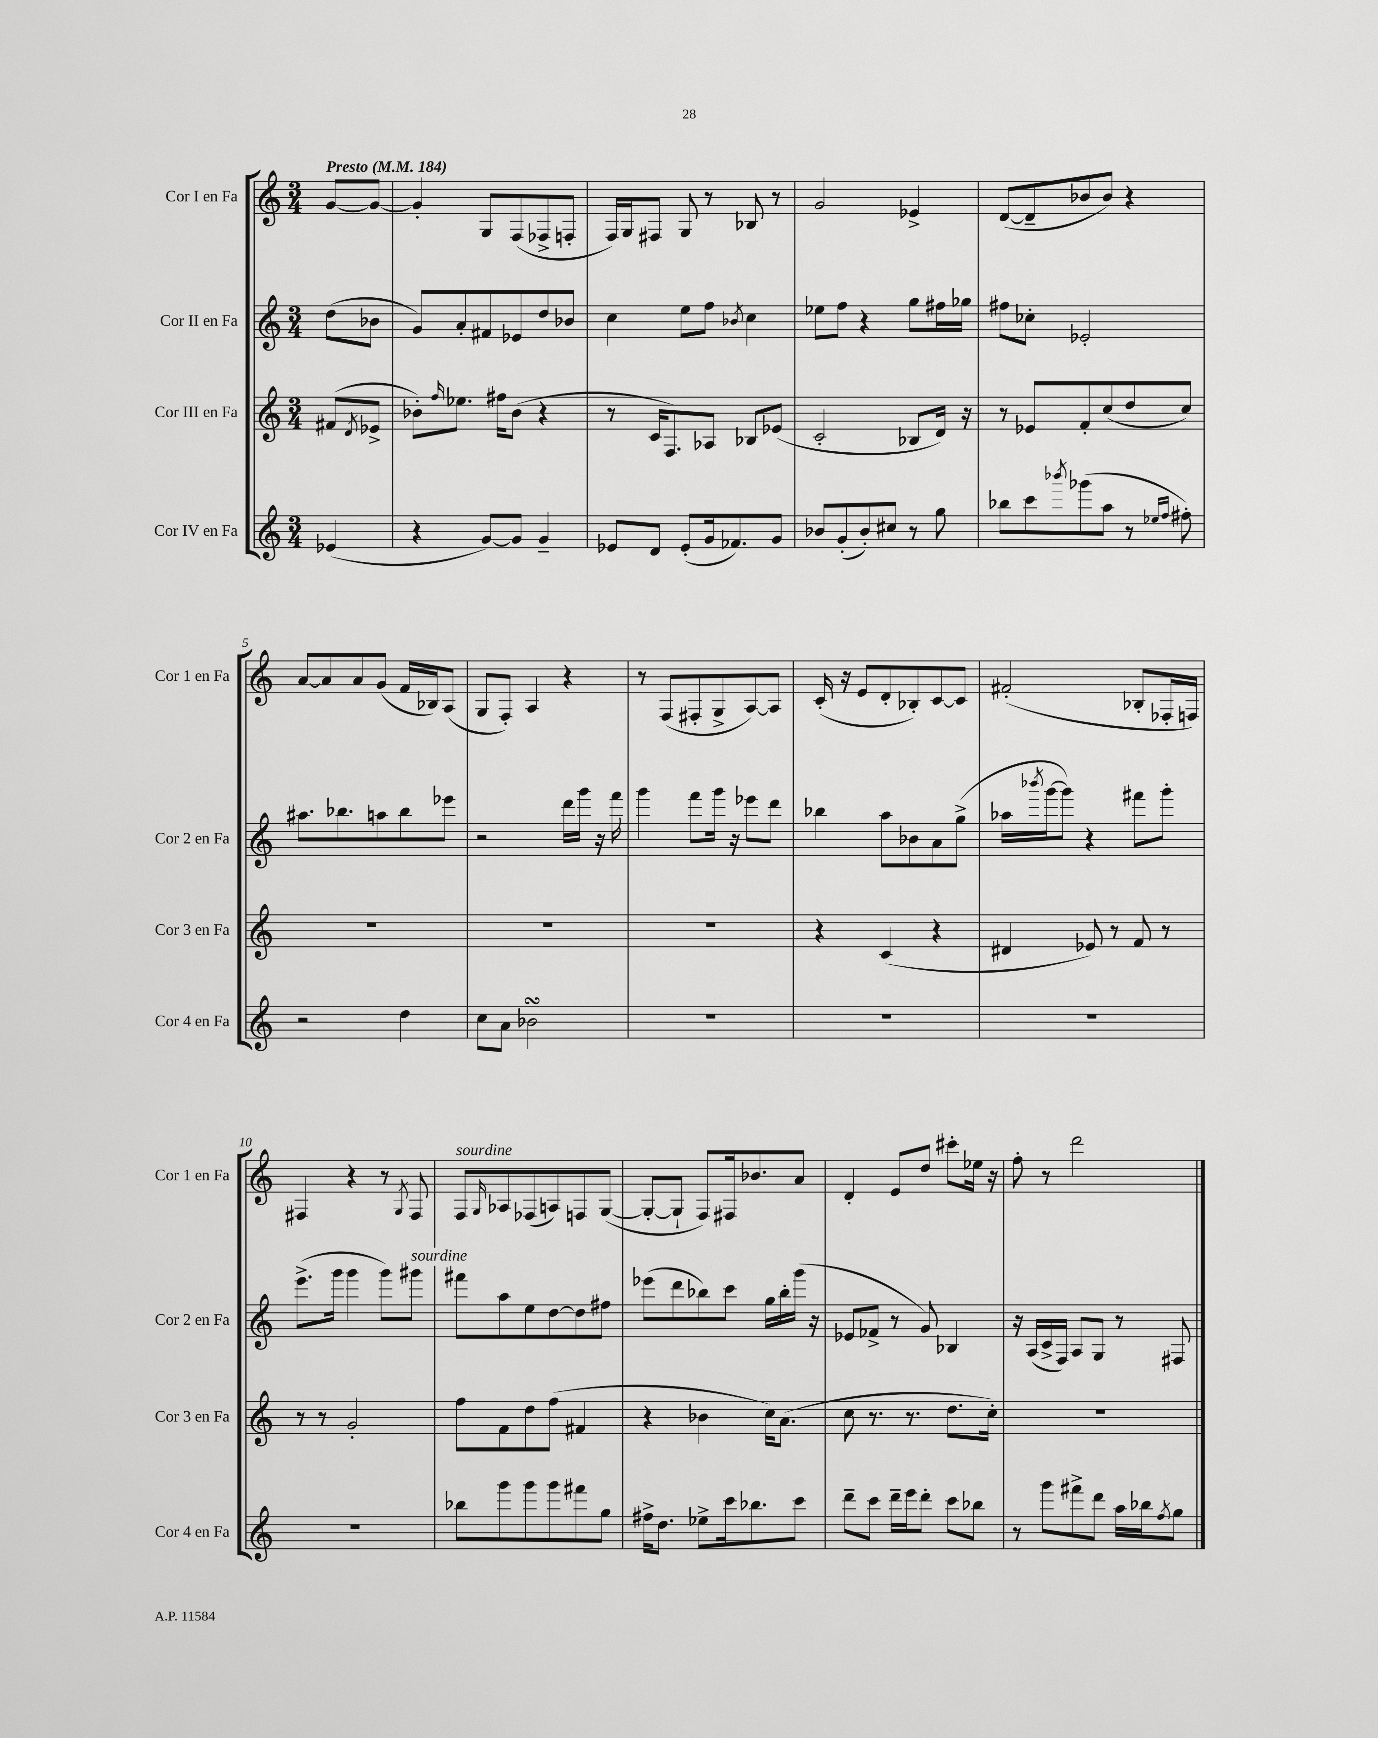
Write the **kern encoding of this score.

**kern	**kern	**kern	**kern
*staff4	*staff3	*staff2	*staff1
*clefG2	*clefG2	*clefG2	*clefG2
*k[]	*k[]	*k[]	*k[]
*M3/4	*M3/4	*M3/4	*M3/4
*MM184	*MM184	*MM184	*MM184
(4e-	(8f#	(8dd	[8g
.	8qd	.	.
.	8e-^	8b-	8g_
=	=	=	=
4r	8b-')	8g)	4g']
.	16qqff	.	.
.	8.ee-	8a'	.
[8g)	.	8f#	8G
.	16ff#	.	.
8g]	(8b-	8e-	(8F
4g~	4r	8dd	8F-^
.	.	8b-	8F'
=	=	=	=
8e-	8r	4cc	16F)
.	.	.	16G
8d	16c	.	8F#
.	8.F)	.	.
(8e-'	.	8ee	8G
16g	8A-	8ff	8r
8.f-)	.	.	.
.	.	8qb-	.
.	8B-	4cc	8B-
8g	(8e-	.	8r
=	=	=	=
8b-	2c'	8ee-	2g
(8g'	.	8ff	.
8b-')	.	4r	.
8cc#	.	.	.
8r	8B-	8gg	4e-^
8gg	16d)	16ff#	.
.	16r	16gg-	.
=	=	=	=
8bb-	8r	8ff#	([8d
8ccc	8e-	8cc-'	8d~]
8qbbb-	.	.	.
(8ggg-	8f'	2e-'	8b-
8aa	(8cc	.	8b-)
8r	8dd	.	4r
16qqee-	.	.	.
16qqff	.	.	.
8ff#')	8cc)	.	.
=	=	=	=
2r	2.r	8.aa#	[8a
.	.	.	8a]
.	.	8.bb-	.
.	.	.	8a
.	.	8aa	(8g
4dd	.	8bb-	16f
.	.	.	16B-)
.	.	8eee-	(8A
=	=	=	=
8cc	2.r	2r	8G
8a	.	.	8F')
2b-	.	.	4A
.	.	16ddd	4r
.	.	16ggg	.
.	.	16r	.
.	.	16fff	.
=	=	=	=
2.r	2.r	4ggg	8r
.	.	.	(8F
.	.	8fff	8F#'
.	.	16ggg	8G^
.	.	16r	.
.	.	8eee-	[8A)
.	.	8ddd	8A]
=	=	=	=
2.r	4r	4bb-	(16c'
.	.	.	16r
.	.	.	8e
.	(4c	8aa	8d'
.	.	8b-	8B-')
.	4r	8a	[8c
.	.	(8gg^	8c]
=	=	=	=
2.r	4d#	16aa-	(2f#'
.	.	8qbbb-	.
.	.	[16ggg	.
.	.	8ggg])	.
.	8e-)	4r	.
.	8r	.	.
.	8f	8fff#	8B-'
.	8r	8ggg'	16F-'
.	.	.	16F)
=	=	=	=
2.r	8r	(8.eee^	4F#
.	8r	.	.
.	.	16ggg	.
.	2g'	4ggg	4r
.	.	8ggg)	8r
.	.	.	8qG
.	.	8ggg#	8F#
=	=	=	=
8bb-	8ff	8fff#	8F
.	.	.	16qqG
8ggg	8f	8aa	8A-
8ggg	8dd	8ee	(8F-
8ggg	(8ff	[8dd	8A)
8fff#	4f#	8dd]	8F
8gg	.	8ff#	([8G
=	=	=	=
16ff#^	4r	(8eee-	8G'_
8.dd	.	.	.
.	.	8ddd	8G`]
8ee-^	4b-	8bb-)	8F)
16ccc	.	8ccc	16F#
8.bb-	.	.	8.b-
.	16cc)	16gg	.
.	(8.a	16bb-'	.
8ccc	.	(16ggg	8a
.	.	16r	.
=	=	=	=
8ddd~	8cc	8e-	4d'
8ccc	8.r	8f-^	.
16ddd~	.	8r	8e
16eee	8.r	.	.
8ddd'	.	8g)	8dd
8ccc	8.dd	4B-	8ccc#'
8bb-	.	.	16ee-
.	16cc')	.	16r
=	=	=	=
8r	2.r	16r	8ff'
.	.	(16A	.
8ggg	.	16c^	8r
.	.	16F)	.
8fff#^	.	8A	2ddd
8ddd	.	8G	.
16aa	.	8r	.
16bb-	.	.	.
8qff	.	.	.
8gg	.	8F#	.
==	==	==	==
*-	*-	*-	*-
